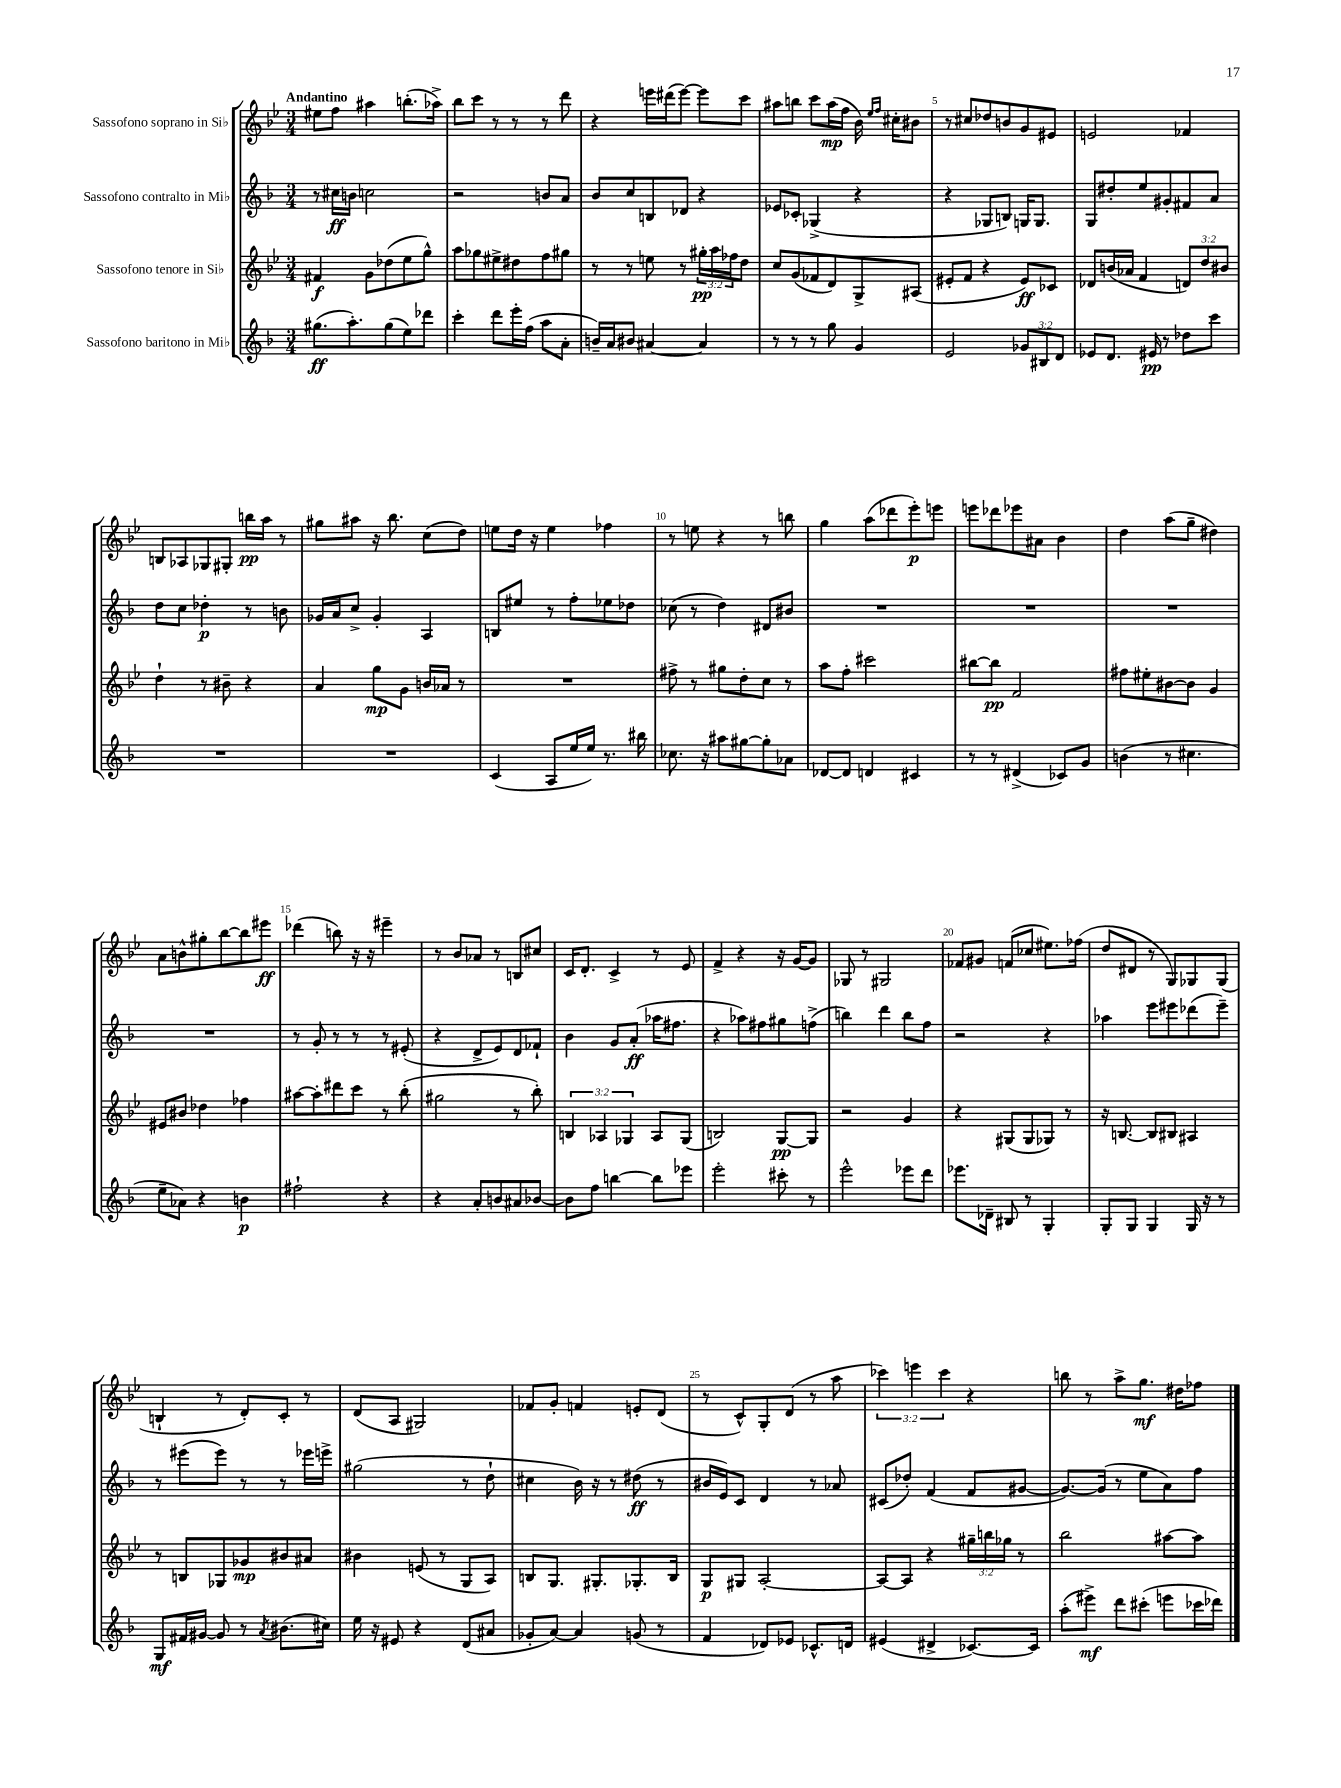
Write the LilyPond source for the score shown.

<<
\new StaffGroup <<
\new Staff = "s0" \with { instrumentName = "Sassofono soprano in Sib" } {
    \clef treble \key bes \major \numericTimeSignature \time 3/4 \override Staff.TupletNumber.text = #tuplet-number::calc-fraction-text \tempo "Andantino"
    eis''8 f''8 ais''4 b''8.-.( aes''16->) |
    bes''8 c'''8 r8 r8 r8 d'''8 |
    r4 e'''16 dis'''16( e'''8~) e'''8 c'''8 |
    ais''8 b''8 c'''8 ais''16\mp( f''16 bes'16) \grace { ees''16 f''16 } cis''16-. bis'8 |
    r8 cis''8 des''8 b'8 g'8 eis'8 |
    e'2 fes'4 |
    b8 aes8 ges8 gis8-. b''16\pp a''16 r8 |
    gis''8 ais''8 r16 bes''8. c''8( d''8) |
    e''8 d''16 r16 e''4 fes''4 |
    r8 e''8 r4 r8 b''8 |
    g''4 a''8( des'''8 ees'''8-.\p) e'''8 |
    e'''8 des'''8 ees'''8 ais'8 bes'4 |
    d''4 a''8( g''8-- dis''4) |
    a'8 b'8-^ gis''8-. bes''8~ bes''8 eis'''8\ff |
    des'''4( b''8) r16 r16 eis'''4-- |
    r8 bes'8 aes'8 r8 b8 cis''8 |
    c'16 d'8.-. c'4-> r8 ees'8 |
    f'4-> r4 r16 g'16~ g'8 |
    ges8 r8 gis2 |
    fes'8 gis'8 f'8( ces''8 eis''8.) fes''16( |
    d''8 dis'8 r8 g8) ges8 ges8( |
    b4-! r8 d'8-.) c'8-. r8 |
    d'8( a8 gis2) |
    fes'8 g'8-. f'4 e'8-. d'8( |
    r8 c'8-^) g8-. d'8( r8 a''8 |
    \tuplet 3/2 { ces'''4) e'''4 ces'''4 } r4 |
    b''8 r8 a''8-> g''8.\mf dis''16 fes''8 \bar "|." |
}
\new Staff = "s1" \with { instrumentName = "Sassofono contralto in Mib" } {
    \clef treble \key f \major \numericTimeSignature \time 3/4
    r8 cis''16\ff b'16 c''2 |
    r2 b'8 a'8 |
    bes'8 c''8 b8 des'8 r4 |
    ees'8 ces'8-. ges4->( r4 |
    r4 ges8 b8) g16 g8. |
    g8 dis''8-. e''8 gis'8-. fis'8 a'8 |
    d''8 c''8 des''4-.\p r8 b'8 |
    ges'16 a'16 c''8-> ges'4-. a4 |
    b8 eis''8 r8 f''8-. ees''8 des''8 |
    ces''8( r8 d''4) dis'8 bis'8 |
    R2. |
    R2. |
    R2. |
    R2. |
    r8 g'8-. r8 r8 r8 eis'8-.( |
    r4 d'8-> e'8) d'8 fes'8-! |
    bes'4 g'8 a'8-.\ff( aes''16 fis''8. |
    r4 aes''8) fis''8 gis''8 f''8->( |
    b''4) d'''4 b''8 f''8 |
    r2 r4 |
    aes''4 e'''8 eis'''8 des'''8( eis'''8--) |
    r8 eis'''8( eis'''8) r8 r8 ees'''16 e'''16-> |
    gis''2( r8 d''8-! |
    cis''4 bes'16) r16 r8 dis''8\ff( r8 |
    bis'16 e'16) c'8 d'4 r8 aes'8 |
    cis'8( des''8-.) f'4( f'8 gis'8~ |
    gis'8.~) gis'16( r8 e''8 a'8) f''8 \bar "|." |
}
\new Staff = "s2" \with { instrumentName = "Sassofono tenore in Sib" } {
    \clef treble \key bes \major \numericTimeSignature \time 3/4 \override Staff.TupletNumber.text = #tuplet-number::calc-fraction-text
    fis'4\f g'8 des''8( ees''8 g''8-^) |
    a''8 ges''8 eis''8-> dis''8 f''8 gis''8 |
    r8 r8 e''8 r8 \tuplet 3/2 { gis''16-.\pp a''16 fes''16 } d''8 |
    c''8 g'8( fes'8 d'8) g8-> ais8( |
    eis'8-. f'8 r4 eis'8\ff) ces'8 |
    des'8 b'16( aes'16 f'4 \tuplet 3/2 { d'8) d''8 bis'8 } |
    d''4-! r8 bis'8-- r4 |
    a'4 g''8\mp g'8 b'16 aes'16 r8 |
    R2. |
    fis''8-> r8 gis''8 d''8-. c''8 r8 |
    a''8 f''8-. cis'''2 |
    bis''8~ bis''8\pp f'2 |
    fis''8 eis''8-. bis'8~ bis'8 g'4 |
    eis'8 bis'8 des''4 fes''4 |
    ais''8~ ais''8-. dis'''8 c'''8 r8 bes''8-.( |
    gis''2 r8 bes''8-.) |
    \tuplet 3/2 { b4 aes4 ges4 } aes8 ges8( |
    b2) g8~\pp g8 |
    r2 g'4 |
    r4 gis8( gis8 ges8) r8 |
    r16 b8.~ b8 bis8 ais4 |
    r8 b8 ges8 ges'8\mp bis'8 ais'8 |
    bis'4 e'8( r8 g8 a8) |
    b8 g8. gis8.-. ges8.-. b16 |
    g8\p gis8 a2~-. |
    a8~ a8 r4 \tuplet 3/2 { gis''16-- b''16 ges''16 } r8 |
    bes''2 ais''8~ ais''8 \bar "|." |
}
\new Staff = "s3" \with { instrumentName = "Sassofono baritono in Mib" } {
    \clef treble \key f \major \numericTimeSignature \time 3/4 \override Staff.TupletNumber.text = #tuplet-number::calc-fraction-text
    gis''8.\ff( a''8.-.) gis''8( e''8) des'''8 |
    c'''4-. d'''8 e'''16-. f''16( a''8 a'8-. |
    b'16--) a'16 bis'8 ais'4~ ais'4 |
    r8 r8 r8 g''8 g'4 |
    e'2 \tuplet 3/2 { ges'8 bis8 d'8 } |
    ees'8 d'8. eis'16\pp r8 des''8 c'''8 |
    R2. |
    R2. |
    c'4( a8 e''16 e''16) r8. bis''16 |
    ces''8. r16 ais''8 gis''8~ gis''8-. aes'8 |
    des'8~ des'8 d'4 cis'4 |
    r8 r8 dis'4->( ces'8) g'8 |
    b'4( r8 cis''4. |
    e''8-- aes'8) r4 b'4\p |
    fis''2-! r4 |
    r4 a'8-. b'8 ais'8 bes'8~ |
    bes'8 f''8 b''4~ b''8 ees'''8 |
    e'''2-. cis'''8-. r8 |
    e'''2-^ ees'''8 d'''8 |
    ees'''8. des'16-- bis8 r8 g4-. |
    g8-. g8 g4 g16 r16 r8 |
    g8\mf fis'16 gis'16~ gis'8 r8 \acciaccatura { a'8 } bis'8.( cis''16) |
    e''16 r16 eis'8 r4 d'8( ais'8 |
    ges'8-. a'8~) a'4 g'8( r8 |
    f'4 des'8) ees'8 ces'8.-^ d'16 |
    eis'4( dis'4-> ces'8.~) ces'16 |
    a''8-.( eis'''8->\mf) d'''8 cis'''8-.( e'''8 ces'''16 des'''16) \bar "|." |
}
>>
>>
\layout { \context { \Score \override BarNumber.break-visibility = ##(#f #t #t) barNumberVisibility = #(every-nth-bar-number-visible 5) } }
